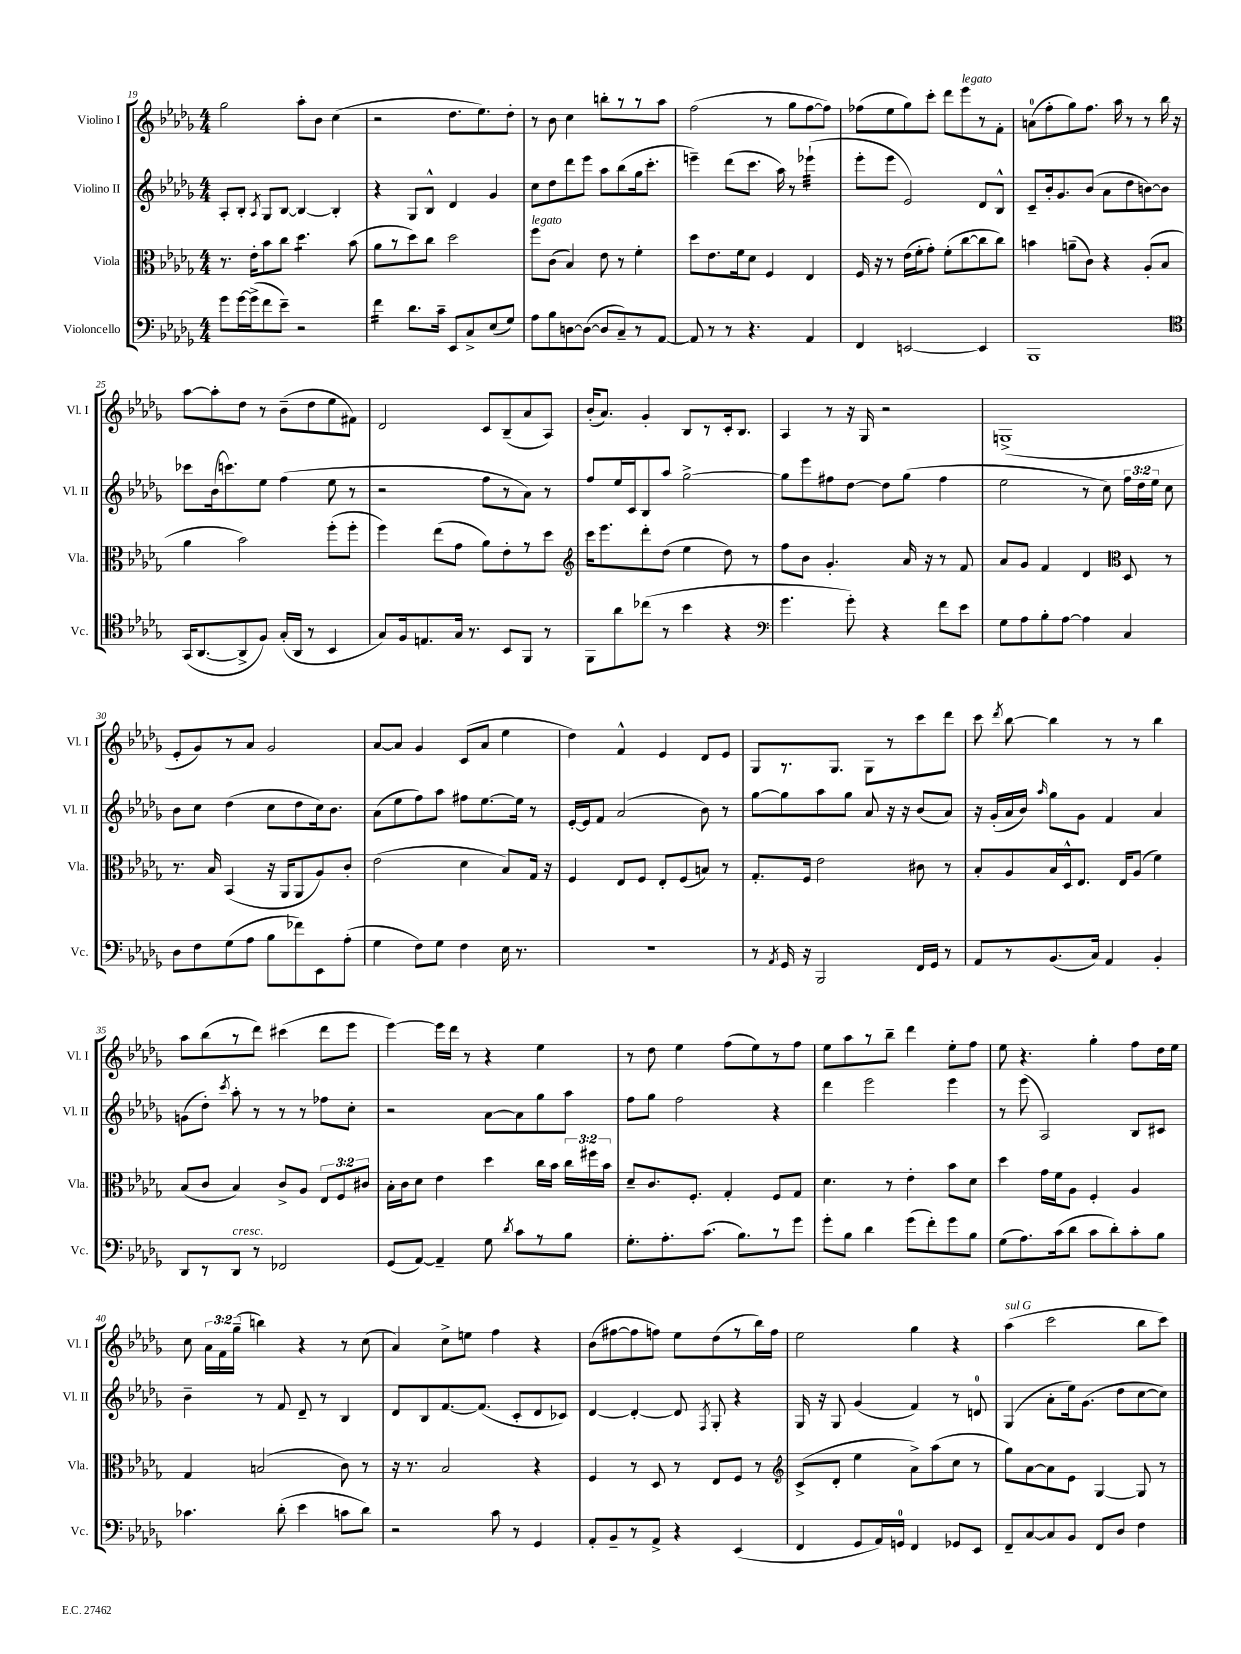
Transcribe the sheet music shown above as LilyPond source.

<<
\new StaffGroup <<
\new Staff = "s0" \with { instrumentName = "Violino I" shortInstrumentName = "Vl. I" } {
    \clef treble \key des \major \numericTimeSignature \time 4/4 \override Staff.TupletNumber.text = #tuplet-number::calc-fraction-text
    \autoBeamOff ges''2 aes''8[-. bes'8] c''4( |
    r2 des''8.[ ees''8.) des''8]-. |
    r8 bes'8 c''4 b''8[-. r8 r8 aes''8] |
    f''2( r8 ges''8[ f''8~ f''8]) |
    fes''8[( ees''8 ges''8) c'''8]-. des'''8[ ees'''8^\markup { \italic "legato" } r8 f'8]-. |
    a'8[-0( f''8-. ges''8) f''8.] aes''16 r8 r8 bes''16 r16 |
    aes''8[~ aes''8-. des''8] r8 bes'8[--( des''8 ees''8 fis'8]) |
    des'2 c'8[ bes8--( aes'8 aes8]) |
    bes'16[-.( aes'8.]) ges'4-. bes8[ r8 c'16-. bes8.] |
    aes4 r8 r16 ges16 r2 |
    g1->( |
    ees'8[-. ges'8) r8 aes'8] ges'2 |
    aes'8[~ aes'8] ges'4 c'8[( aes'8] ees''4 |
    des''4) f'4-^ ees'4 des'8[ ees'8] |
    ges8[ r8. ges8.] ges8[ r8 c'''8 des'''8] |
    c'''8 \acciaccatura { des'''8 } bes''8~ bes''4 r8 r8 bes''4 |
    aes''8[ bes''8( r8 des'''8]) cis'''4( des'''8[ ees'''8] |
    ees'''4~) ees'''16[ des'''16] r8 r4 ees''4 |
    r8 des''8 ees''4 f''8[( ees''8) r8 f''8] |
    ees''8[ aes''8 r8 bes''8]-- des'''4 ees''8[-. f''8] |
    ees''8 r4. ges''4-. f''8[ des''16 ees''16] |
    c''8 \tuplet 3/2 { aes'16[ f'16 ges''16]--( } b''4) r4 r8 c''8( |
    aes'4) c''8[-> e''8] f''4 r4 |
    bes'8[( fis''8~ fis''8 f''8]) ees''8[ des''8( r8 bes''16) f''16] |
    ees''2 ges''4 r4 |
    aes''4^\markup { \italic "sul G" }( c'''2 bes''8[ c'''8]) \bar "|." |
}
\new Staff = "s1" \with { instrumentName = "Violino II" shortInstrumentName = "Vl. II" } {
    \clef treble \key des \major \numericTimeSignature \time 4/4 \override Staff.TupletNumber.text = #tuplet-number::calc-fraction-text
    \autoBeamOff aes8[-. bes8]-. \acciaccatura { aes8 } ges8[ bes8]~ bes4~ bes4-. |
    r4 ges8[ bes8]-^ des'4 ges'4 |
    c''8[ des''8 des'''8 ees'''8] aes''8[ bes''8( ges''16 c'''8.]-. |
    e'''4--) des'''8[( c'''8.] aes''16) r8 ees'''4:32-!( |
    ees'''8[-. ees'''8] ees'2) des'8[ bes8]-^ |
    c'8[-- bes'16-. ges'8. bes'8]( aes'8[ des''8 b'8~) b'8] |
    ces'''8[ bes'16( c'''8.) ees''8] f''4( ees''8 r8 |
    r2 f''8[ r8 aes'8]) r8 |
    f''8[ ees''16 c'16 bes8 aes''8] ges''2~-> |
    ges''8[ ees'''8 fis''8 des''8]~ des''8[ ges''8]( fis''4 |
    ees''2 r8 c''8) \tuplet 3/2 { f''16[ des''16 ees''16] } c''8 |
    bes'8[ c''8] des''4( c''8[ des''8 c''16) bes'8.] |
    aes'8[( ees''8 f''8) aes''8] fis''8[ ees''8.~ ees''16] r8 |
    ees'16[~-. ees'16 f'8] aes'2( bes'8) r8 |
    ges''8[~ ges''8 aes''8 ges''8] aes'8 r16 r16 bes'8[( aes'8]) |
    r16 ges'16[-.( aes'16 bes'16]) \grace { aes''16 } ges''8[ ges'8] f'4 aes'4 |
    g'8[( des''8]-.) \acciaccatura { c'''8 } aes''8-. r8 r8 r8 fes''8[ c''8]-. |
    r2 aes'8[~ aes'8 ges''8 aes''8] |
    f''8[ ges''8] f''2 r4 |
    des'''4 ees'''2 ees'''4 |
    r8 ees'''8( aes2) bes8[ cis'8] |
    bes'4-- r8 f'8 des'8-- r8 bes4 |
    des'8[ bes8 f'8.~ f'8.]( c'8[-. des'8 ces'8]) |
    des'4~ des'4~-. des'8 \acciaccatura { f8 } ges8-. r4 |
    ges16 r16 ges8 ges'4( f'4) r8 d'8-0 |
    ges4( aes'8[-. ees''16) ges'8.]( des''8[ c''8~ c''8]) \bar "|." |
}
\new Staff = "s2" \with { instrumentName = "Viola" shortInstrumentName = "Vla." } {
    \clef alto \key des \major \numericTimeSignature \time 4/4 \override Staff.TupletNumber.text = #tuplet-number::calc-fraction-text
    \autoBeamOff r8. ees'16[-. bes'8 c''8] des''4.:8 bes'8( |
    aes'8[ r8 des''8) c''8] des''2 |
    f''8[^\markup { \italic "legato" } c'8]( bes4) ees'8 r8 f'4-. |
    des''8[ ees'8. f'16 des'8] f4 ees4 |
    f16 r16 r8 ees'16[( f'16-. ges'8]-.) f'8[-.( c''8~ c''8 c''8]) |
    b'4 a'8[--( c'8]) r4 aes8[-.( bes8] |
    aes'4 bes'2) f''8[-.( f''8]-. |
    f''4) ees''8[( ges'8] aes'8[) ees'8-. r8 des''8] |
    \clef treble c'''16[ ees'''8. des'''8-. des''8]( ees''4 des''8) r8 |
    f''8[ bes'8] ges'4.-. aes'16 r16 r8 f'8 |
    aes'8[ ges'8] f'4 des'4 \clef alto des8 r8 |
    r8. bes16 bes,4( r16 aes,16[ aes,8 aes8) c'8]-. |
    ees'2( des'4 bes8[) ges16] r16 |
    f4 ees8[ f8] ees8[-. f8( b8]) r8 |
    ges8.[-. f16] ees'2 cis'8 r8 |
    bes8[-. aes8 bes16 des16-^ ees8.] ees16[ aes8]( f'4) |
    bes8[( c'8] bes4) c'8[-> aes8] \tuplet 3/2 { ees8[ f8 cis'8] } |
    bes16[-. c'16 des'8] ees'4 des''4 c''16[ bes'16] \tuplet 3/2 { c''16[ fis''16 bes'16] } |
    des'8[-- c'8. f8.]-. ges4-. f8[ ges8] |
    des'4. r8 ees'4-. bes'8[ des'8] |
    des''4 ges'16[ f'16 aes8] f4-. aes4 |
    ges4 b2( c'8) r8 |
    r16 r8. bes2 r4 |
    f4 r8 des8 r8 ees8[ f8] r8 |
    \clef treble c'8[->( des'8]-. ees''4 aes'8[->) aes''8( c''8] r8 |
    ges''8[) aes'8~ aes'8 ees'8] ges4~ ges8 r8 \bar "|." |
}
\new Staff = "s3" \with { instrumentName = "Violoncello" shortInstrumentName = "Vc." } {
    \clef bass \key des \major \numericTimeSignature \time 4/4
    \autoBeamOff ges'8[ ges'16~ ges'16->( f'8 ees'8]--) r2 |
    f'4:16 des'8.[ c'16]-- ees,8[ c8-> ees8( ges8]) |
    aes8[ bes8 d8~ d8]~( d8[ c8--) r8 aes,8]~ |
    aes,8 r8 r8 r4. aes,4 |
    f,4 e,2~ e,4 |
    bes,,1 |
    \clef tenor ges,16[( aes,8.~ aes,8-> f8]) ges16[-.( aes,16] r8 bes,4 |
    ges8[) f16 e8. ges16] r8. bes,8[ f,8] r8 |
    f,8[ aes'8 ces''8]( r8 bes'4 r4 |
    \clef bass ges'4. ges'8-.) r4 f'8[ ees'8] |
    ges8[ aes8 bes8-. aes8]~ aes4 c4 |
    des8[ f8 ges8( aes8] bes8[ fes'8) ees,8 aes8]-.( |
    ges4 f8[) ges8] f4 ees16 r8. |
    r1 |
    r8 \acciaccatura { aes,8 } ges,16 r16 bes,,2 f,16[ ges,16] r8 |
    aes,8[ r8 bes,8.( c16]) aes,4 bes,4-. |
    des,8[ r8 des,8]^\markup { \italic "cresc." } r8 fes,2 |
    ges,8[( aes,8]~) aes,4-- ges8 \acciaccatura { des'8 } c'8[ r8 bes8] |
    ges8.[-. aes8.-. c'8.]( bes8.[) r8 ges'8] |
    ges'8[-. bes8] des'4 ges'8[( f'8-.) ges'8 bes8] |
    ges8[( aes8.) c'16( des'8] c'8[ des'8-.) c'8-. bes8] |
    ces'4. des'8-.( ees'4 c'8[ des'8]) |
    r2 c'8 r8 ges,4 |
    aes,8[-. bes,8-- r8 aes,8]-> r4 ees,4( |
    f,4 ges,8[ aes,16) g,16]-0 f,4 ges,8[ ees,8] |
    f,8[-- c8~ c8 bes,8] f,8[ des8] f4 \bar "|." |
}
>>
>>
\layout { \context { \Score currentBarNumber = #19 } }
